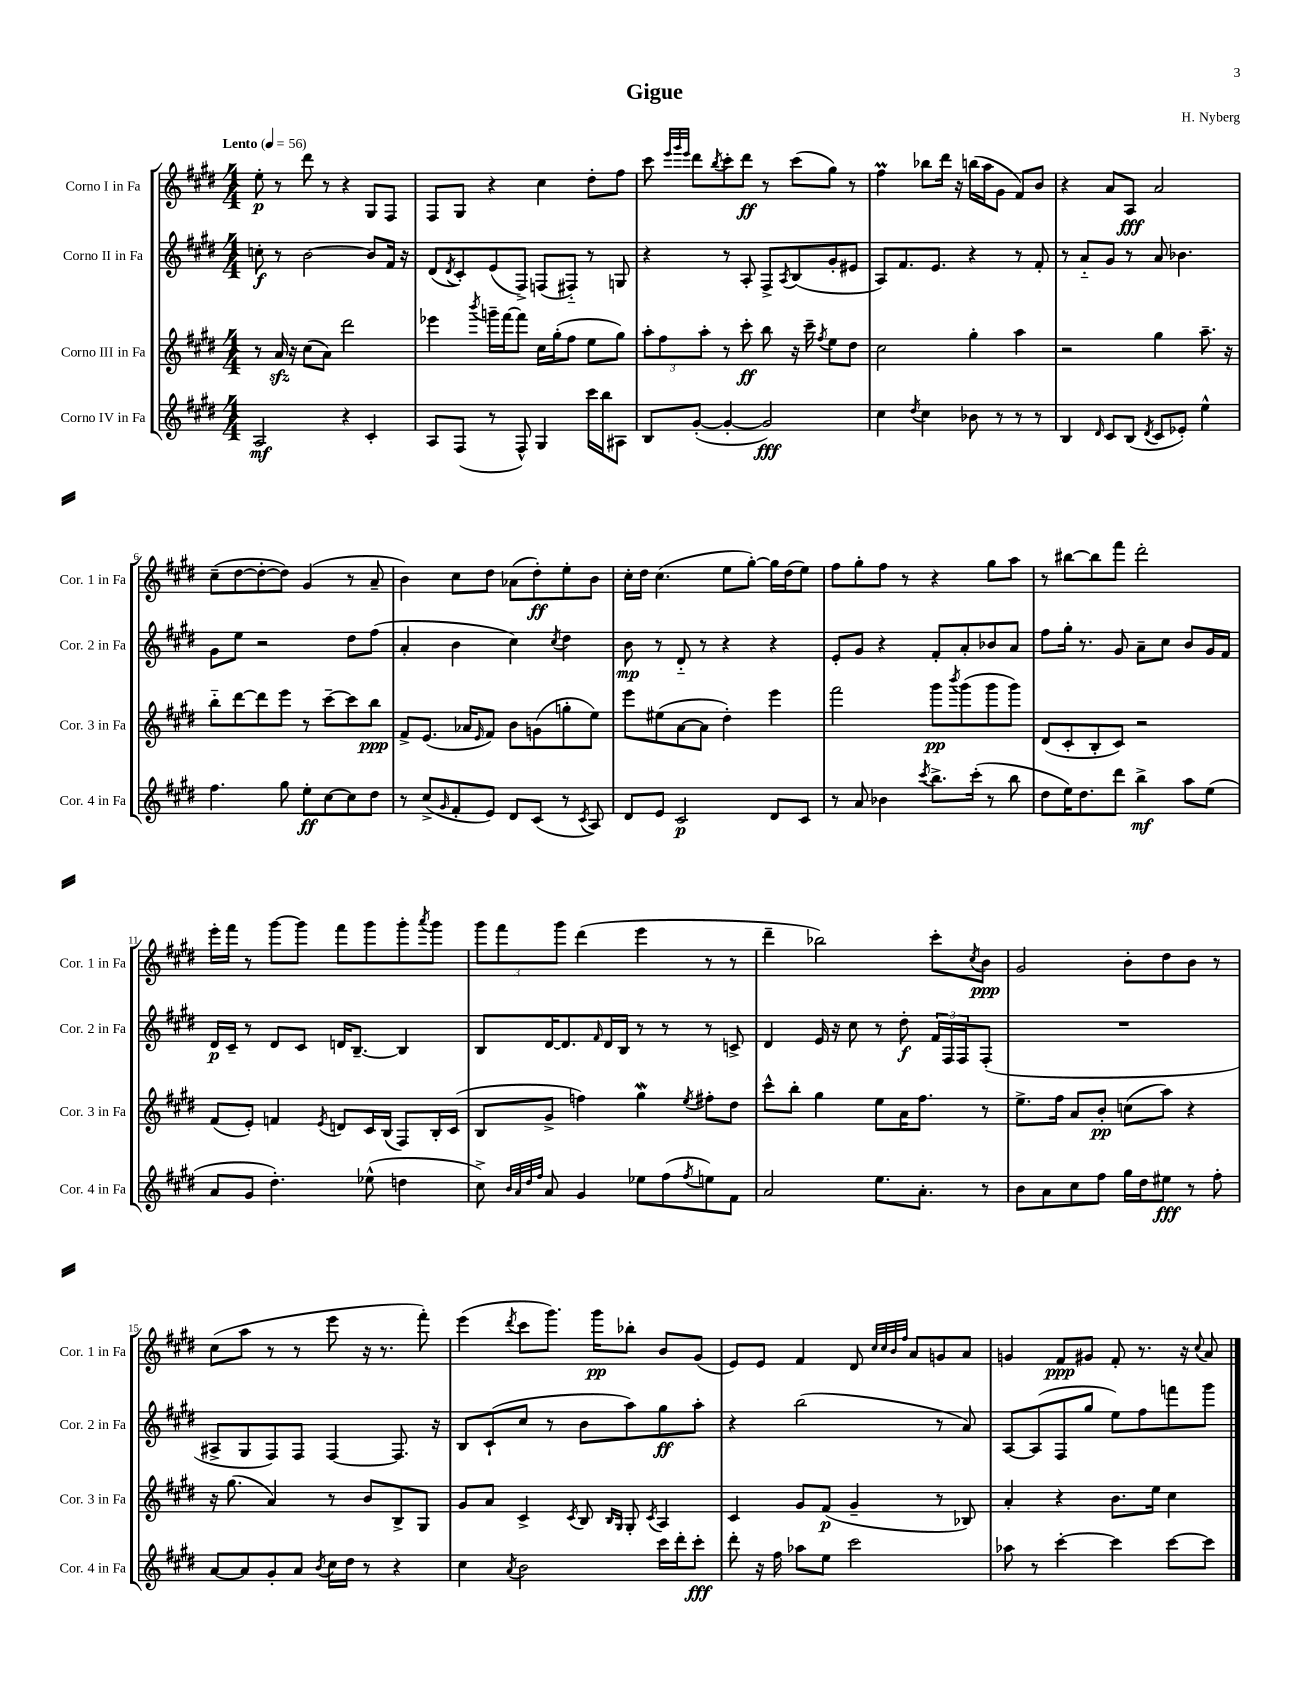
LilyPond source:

\header { title = "Gigue" composer = "H. Nyberg" }
<<
\new StaffGroup <<
\new Staff = "s0" \with { instrumentName = "Corno I in Fa" shortInstrumentName = "Cor. 1 in Fa" } {
    \clef treble \key e \major \numericTimeSignature \time 4/4 \tempo "Lento" 4 = 56
    e''8-.\p r8 dis'''8 r8 r4 gis8 fis8 |
    fis8 gis8 r4 cis''4 dis''8-. fis''8 |
    cis'''8 \grace { e'''32 gis'''32 e'''32 } dis'''8 \acciaccatura { b''8 } cis'''8-. dis'''8\ff r8 cis'''8( gis''8) r8 |
    fis''4\prall bes''8 dis'''16 r16 b''16( a''16 gis'8 fis'8) b'8 |
    r4 a'8 a8\fff a'2 |
    cis''8--( dis''8~ dis''8~-. dis''8) gis'4( r8 a'8-- |
    b'4) cis''8 dis''8 aes'8( dis''8-.\ff) e''8-. b'8 |
    cis''16-. dis''16 cis''4.( e''8 gis''8~-.) gis''16 dis''16( e''8) |
    fis''8 gis''8-. fis''8 r8 r4 gis''8 a''8 |
    r8 bis''8~ bis''8 fis'''8 dis'''2-. |
    e'''16-. fis'''16 r8 gis'''8~ gis'''8 fis'''8 gis'''8 gis'''8-. \acciaccatura { a'''8 } gis'''8 |
    \tuplet 3/2 { gis'''8 fis'''8 gis'''8 } dis'''4( e'''4 r8 r8 |
    dis'''4-- bes''2) cis'''8-. \acciaccatura { cis''8 } b'8\ppp |
    gis'2 b'8-. dis''8 b'8 r8 |
    cis''8( a''8 r8 r8 e'''8 r16 r8. fis'''8-.) |
    e'''4( \acciaccatura { dis'''8 } cis'''8 gis'''8.) gis'''16\pp bes''8-. b'8 gis'8( |
    e'8) e'8 fis'4 dis'8 \grace { cis''32 cis''32 b'32 fis''32 } a'8 g'8 a'8 |
    g'4 fis'8\ppp gis'8 fis'8-. r8. r16 \appoggiatura { cis''8 } a'8 \bar "|." |
}
\new Staff = "s1" \with { instrumentName = "Corno II in Fa" shortInstrumentName = "Cor. 2 in Fa" } {
    \clef treble \key e \major \numericTimeSignature \time 4/4
    c''8-.\f r8 b'2~ b'8 fis'16 r16 |
    dis'8( \acciaccatura { dis'8 } cis'8-.) e'8( fis8->) f8( fis8-_) r8 g8 |
    r4 r8 a8-. fis8-> \acciaccatura { a8 } b8( gis'8-. eis'8 |
    a8) fis'8. e'8. r4 r8 fis'8-. |
    r8 a'8-_ gis'8 r8 a'8 bes'4. |
    gis'8 e''8 r2 dis''8 fis''8( |
    a'4-. b'4 cis''4) \acciaccatura { cis''8 } dis''4 |
    b'8\mp r8 dis'8-_ r8 r4 r4 |
    e'8-. gis'8 r4 fis'8-. a'8-. bes'8 a'8 |
    fis''8 gis''16-. r8. gis'8 a'8-- cis''8 b'8 gis'16 fis'16 |
    dis'16\p cis'16-- r8 dis'8 cis'8 d'16 b8.~-- b4 |
    b8 dis'16~ dis'8. \grace { fis'16 } dis'16 b16 r8 r8 r8 c'8-> |
    dis'4 e'16 r16 cis''8 r8 dis''8-.\f \tuplet 3/2 { fis'16 fis16 fis16 } fis8-.( |
    R1 |
    ais8-> gis8 fis8) fis8 fis4~ fis8. r16 |
    b8 cis'8-!( cis''8 r8 b'8 a''8) gis''8\ff a''8-. |
    r4 b''2( r8 a'8) |
    a8~ a8( fis8 gis''8 e''8) fis''8 f'''8 gis'''8 \bar "|." |
}
\new Staff = "s2" \with { instrumentName = "Corno III in Fa" shortInstrumentName = "Cor. 3 in Fa" } {
    \clef treble \key e \major \numericTimeSignature \time 4/4
    r8 a'16\sfz r16 cis''8( a'8) dis'''2 |
    ees'''4 \acciaccatura { b'''8 } g'''16-- fis'''16~ fis'''8 cis''16 gis''16-.( fis''8 e''8 gis''8) |
    \tuplet 3/2 { a''8-. fis''8 a''8-. } r8 cis'''8-.\ff b''8 r16 cis'''16-- \acciaccatura { fis''8 } e''8 dis''8 |
    cis''2 gis''4-. a''4 |
    r2 gis''4 a''8.-- r16 |
    b''8-_ dis'''8~ dis'''8 e'''8 r8 cis'''8~-- cis'''8 b''8\ppp |
    fis'8-> e'8.( aes'16 \grace { e'16 } fis'8) b'8 g'8( g''8-. e''8) |
    e'''8 eis''8( a'8~ a'8 dis''4-.) e'''4 |
    fis'''2 gis'''8\pp \acciaccatura { b'''8 } gis'''8( gis'''8 gis'''8) |
    dis'8( cis'8-. b8-. cis'8) r2 |
    fis'8( e'8-.) f'4 \acciaccatura { e'8 } d'8 cis'16 b16( fis8) b16-. cis'16( |
    b8 gis'8-> f''4) gis''4\mordent \acciaccatura { e''8 } fis''8-. dis''8 |
    cis'''8-^ b''8-. gis''4 e''8 a'16 fis''8. r8 |
    e''8.-> fis''16 a'8 b'8-.\pp c''8( a''8) r4 |
    r16 gis''8.( a'4) r8 b'8 b8-> gis8 |
    gis'8 a'8 cis'4-> \acciaccatura { cis'8 } b8 \grace { b16 gis16 } gis8-. \acciaccatura { cis'8 } a4 |
    cis'4 gis'8 fis'8\p( gis'4-- r8 bes8) |
    a'4-. r4 b'8. e''16 cis''4 \bar "|." |
}
\new Staff = "s3" \with { instrumentName = "Corno IV in Fa" shortInstrumentName = "Cor. 4 in Fa" } {
    \clef treble \key e \major \numericTimeSignature \time 4/4
    a2\mf r4 cis'4-. |
    a8 fis8( r8 fis8-^) gis4 cis'''16 b''16 ais8 |
    b8 gis'8~-.( gis'4~-. gis'2\fff) |
    cis''4 \acciaccatura { dis''8 } cis''4 bes'8 r8 r8 r8 |
    b4 \grace { dis'16 } cis'8 b8( \acciaccatura { dis'8 } cis'8 ees'8-.) e''4-^ |
    fis''4. gis''8 e''8-.\ff cis''8~ cis''8 dis''8 |
    r8 cis''8->( \grace { gis'16 } fis'8-. e'8) dis'8 cis'8( r8 \acciaccatura { cis'8 } a8) |
    dis'8 e'8 cis'2\p dis'8 cis'8 |
    r8 a'8 bes'4 \acciaccatura { cis'''8 } b''8.-> cis'''16-.( r8 b''8 |
    dis''8 e''16) dis''8. dis'''8 b''4->\mf a''8 e''8( |
    a'8 gis'8 dis''4.-.) ees''8-^( d''4 |
    cis''8->) \grace { b'32 a'32 dis''32 fis''32 } a'8 gis'4 ees''8 fis''8( \acciaccatura { fis''8 } e''8) fis'8 |
    a'2 e''8. a'8.-. r8 |
    b'8 a'8 cis''8 fis''8 gis''16 dis''16 eis''8\fff r8 fis''8-. |
    a'8~ a'8 gis'8-. a'8 \acciaccatura { b'8 } cis''16 dis''16 r8 r4 |
    cis''4 \acciaccatura { a'8 } b'2 cis'''16 dis'''16-. cis'''8-.\fff |
    dis'''8-. r16 fis''16 aes''8 e''8 cis'''2 |
    aes''8 r8 cis'''4~-. cis'''4 cis'''8~ cis'''8 \bar "|." |
}
>>
>>
